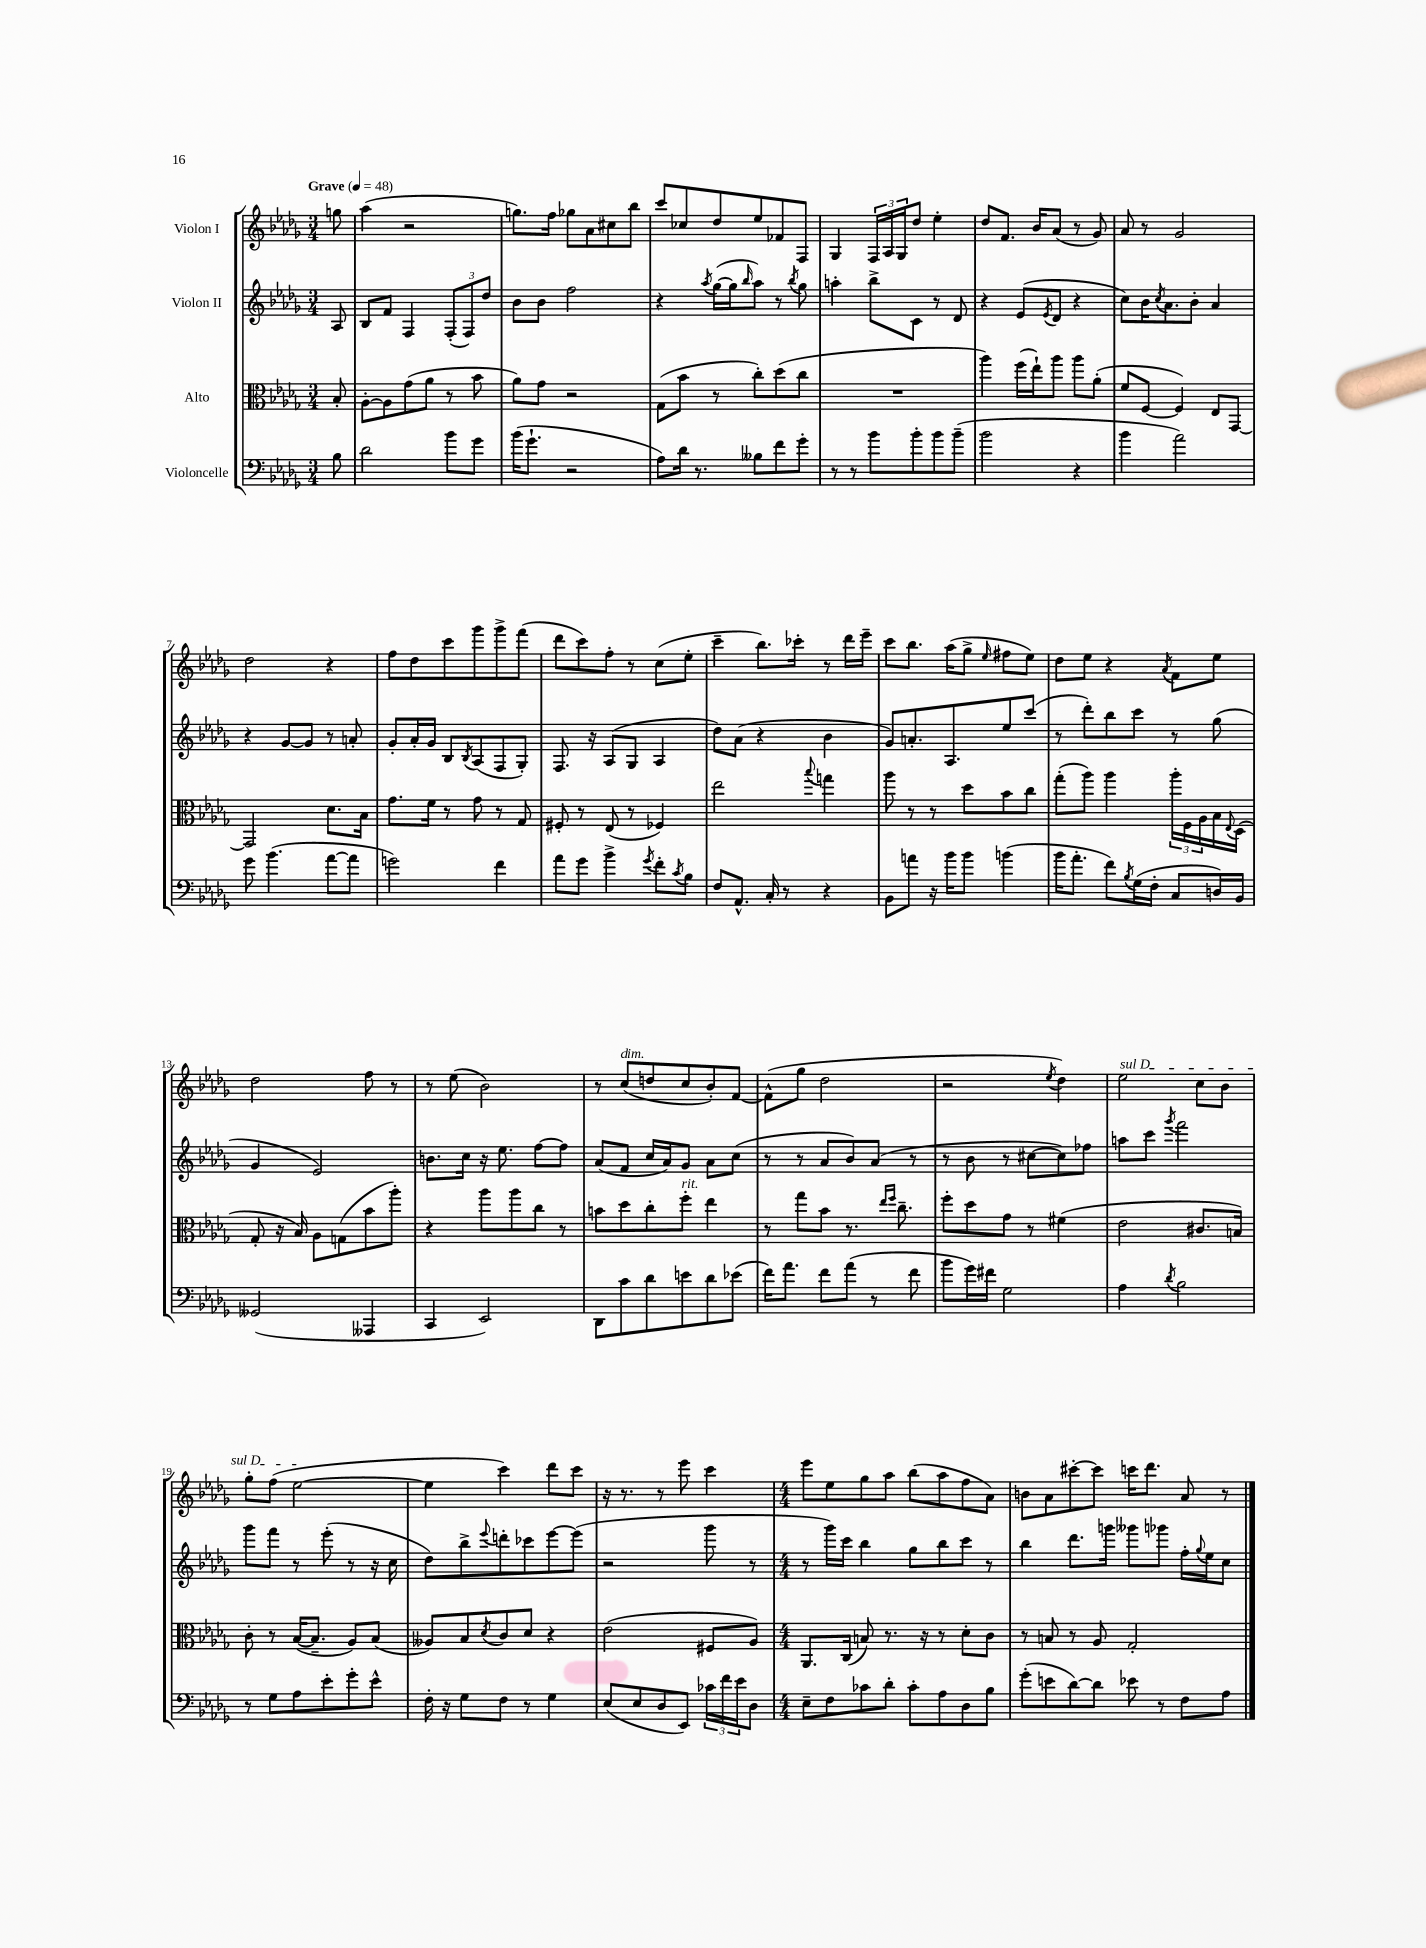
<<
\new StaffGroup <<
\new Staff = "s0" \with { instrumentName = "Violon I" } {
    \clef treble \key des \major \numericTimeSignature \time 3/4 \partial 8 \tempo "Grave" 4 = 48
    g''8 |
    aes''4( r2 |
    g''8.) f''16 ges''8 aes'8 cis''8 bes''8 |
    c'''8 ces''8 des''8 ees''8 fes'8 f8 |
    ges4 \tuplet 3/2 { f16 aes16 ges16 } des''8 ees''4-. |
    des''8 f'8. bes'16 aes'8( r8 ges'8) |
    aes'8 r8 ges'2 |
    des''2 r4 |
    f''8 des''8 c'''8 ges'''8 ges'''8-> f'''8( |
    des'''8 c'''8) f''8-. r8 c''8( ees''8-. |
    c'''4-- bes''8.) ces'''16-. r8 des'''16 ees'''16-- |
    c'''8 bes''8. aes''16( ges''8-> \grace { ees''16 } fis''8 ees''8) |
    des''8 ees''8 r4 \acciaccatura { aes'8 } f'8 ees''8 |
    des''2 f''8 r8 |
    r8 ees''8( bes'2) |
    r8 c''8^\markup { \italic "dim." }( d''8 c''8 bes'8-.) f'8~ |
    f'8-^( ges''8 des''2 |
    r2 \acciaccatura { ees''8 } des''4) |
    \once \override TextSpanner.bound-details.left.text = \markup { \italic "sul D" } ees''2\startTextSpan c''8 bes'8 |
    ges''8-. f''8( ees''2~\stopTextSpan |
    ees''4 c'''4) des'''8 c'''8 |
    r16 r8. r8 ees'''8 c'''4 |
    \numericTimeSignature \time 4/4 ees'''8 ees''8 ges''8 aes''8 bes''8( aes''8 f''8 aes'8) |
    b'8 aes'8 cis'''8~-. cis'''8 c'''16 des'''8. aes'8 r8 \bar "|." |
}
\new Staff = "s1" \with { instrumentName = "Violon II" } {
    \clef treble \key des \major \numericTimeSignature \time 3/4 \partial 8
    aes8 |
    bes8 f'8 f4 \tuplet 3/2 { f8-.( f8) des''8 } |
    bes'8 bes'8 f''2 |
    r4 \acciaccatura { aes''8 } ges''16~( ges''16 \grace { bes''16 } aes''8) r8 \acciaccatura { bes''8 } ges''8 |
    a''4-. bes''8-> c'8 r8 des'8 |
    r4 ees'8( \acciaccatura { ees'8 } des'8 r4 |
    c''8) bes'16 \acciaccatura { c''8 } aes'8. bes'8-. aes'4 |
    r4 ges'8~ ges'8 r8 a'8-. |
    ges'8-. aes'16-. ges'16 bes8 \acciaccatura { bes8 } aes8( f8 ges8-.) |
    f8. r16 aes8( ges8 aes4 |
    des''8) aes'8( r4 bes'4 |
    ges'8) a'8.-. aes8. ees''8 c'''8( |
    r8 des'''8-.) bes''8 c'''8 r8 ges''8( |
    ges'4 ees'2) |
    b'8. c''16 r16 ees''8. f''8~ f''8 |
    aes'8( f'8 c''16 aes'16) ges'8 aes'8 c''8( |
    r8 r8 aes'8 bes'8) aes'8( r8 |
    r8 bes'8 r8 cis''8~ cis''8) fes''8 |
    a''8 c'''8 \acciaccatura { ges'''8 } f'''2 |
    ges'''8 f'''8 r8 ees'''8-.( r8 r16 c''16 |
    des''8) bes''8-> \appoggiatura { ees'''8 } d'''8-. ces'''8 ees'''8~ ees'''8( |
    r2 ges'''8 r8 |
    \numericTimeSignature \time 4/4 r8 ges'''16) c'''16 bes''4 ges''8 bes''8 c'''8 r8 |
    bes''4 des'''8. g'''16 geses'''8 ges'''8 f''16-. \appoggiatura { ges''8 } ees''16 c''8 \bar "|." |
}
\new Staff = "s2" \with { instrumentName = "Alto" } {
    \clef alto \key des \major \numericTimeSignature \time 3/4 \partial 8
    bes8-. |
    aes8~-. aes8 ges'8( aes'8 r8 bes'8 |
    aes'8) ges'8 r2 |
    ges8( bes'8 r8 c''8-.) des''8( c''8 |
    R2. |
    aes''4) f''16( ees''16-!) aes''8 aes''8 aes'8-.( |
    f'8 f8~ f4) ees8 ges,8~ |
    ges,2 des'8. bes16 |
    ges'8. f'16 r8 ges'8 r8 ges8 |
    fis8-. r8 ees8( r8 fes4) |
    ees''2 \appoggiatura { bes''8 } g''4 |
    aes''8 r8 r8 des''8 bes'8 c''8 |
    ges''8-.( aes''8) aes''4 \tuplet 3/2 { aes''16-. f16 aes16 } bes16 \appoggiatura { ees8 } des16( |
    ges8-. r16 bes16) aes8 g8( bes'8 aes''8-.) |
    r4 aes''8 aes''8 c''8 r8 |
    b'8 des''8 c''8-. f''8-.^\markup { \italic "rit." } ees''4 |
    r8 ges''8 bes'8 r8. \grace { ees''16 f''16 } c''8.-- |
    f''8-. des''8 ges'8 r8 fis'4( |
    ees'2 cis'8. b16) |
    c'8-. r8 bes16~( bes8.-- aes8) bes8( |
    aeses8) bes8 \acciaccatura { des'8 } c'8 des'8 r4 |
    ees'2( fis8 aes8) |
    \numericTimeSignature \time 4/4 aes,8. c16( b8) r8. r16 r8 des'8-. c'8 |
    r8 b8 r8 aes8 ges2-. \bar "|." |
}
\new Staff = "s3" \with { instrumentName = "Violoncelle" } {
    \clef bass \key des \major \numericTimeSignature \time 3/4 \partial 8
    bes8 |
    des'2 bes'8 ges'8 |
    bes'16( ges'8.-! r2 |
    aes8) des'16 r8. beses8 f'8 ges'8-. |
    r8 r8 bes'8 bes'8-. bes'8 bes'8--( |
    bes'2 r4 |
    bes'4 aes'2) |
    ges'8 bes'4.( aes'8~ aes'8 |
    g'2) f'4 |
    aes'8 ges'8 bes'4-> \acciaccatura { ges'8 } f'8-. \acciaccatura { c'8 } bes8 |
    f8 aes,8.-^ c16-. r8 r4 |
    bes,8 a'8 r16 bes'16 bes'8 b'4( |
    bes'16 aes'8.-. f'8) \acciaccatura { bes8 } ges16( f16-. c8 d16) bes,16 |
    geses,2( aeses,,4 |
    c,4 ees,2) |
    des,8 c'8 des'8 e'8 des'8 ees'8( |
    f'16) aes'8. f'8 aes'8( r8 f'8 |
    bes'8 ges'16) fis'16 ges2 |
    aes4 \acciaccatura { des'8 } bes2 |
    r8 ges8 aes8 ees'8-. ges'8-. ees'8-^ |
    f16-. r16 ges8 f8 r8 ges4 |
    ees8( ees8 des8 ees,8) \tuplet 3/2 { ces'16 f'16 ees'16 } des8 |
    \numericTimeSignature \time 4/4 ees8-- f8 ces'8 des'8-. ces'8-. aes8 des8 bes8 |
    ges'8-.( e'8 des'8~) des'8 ees'8 r8 f8 aes8 \bar "|." |
}
>>
>>
